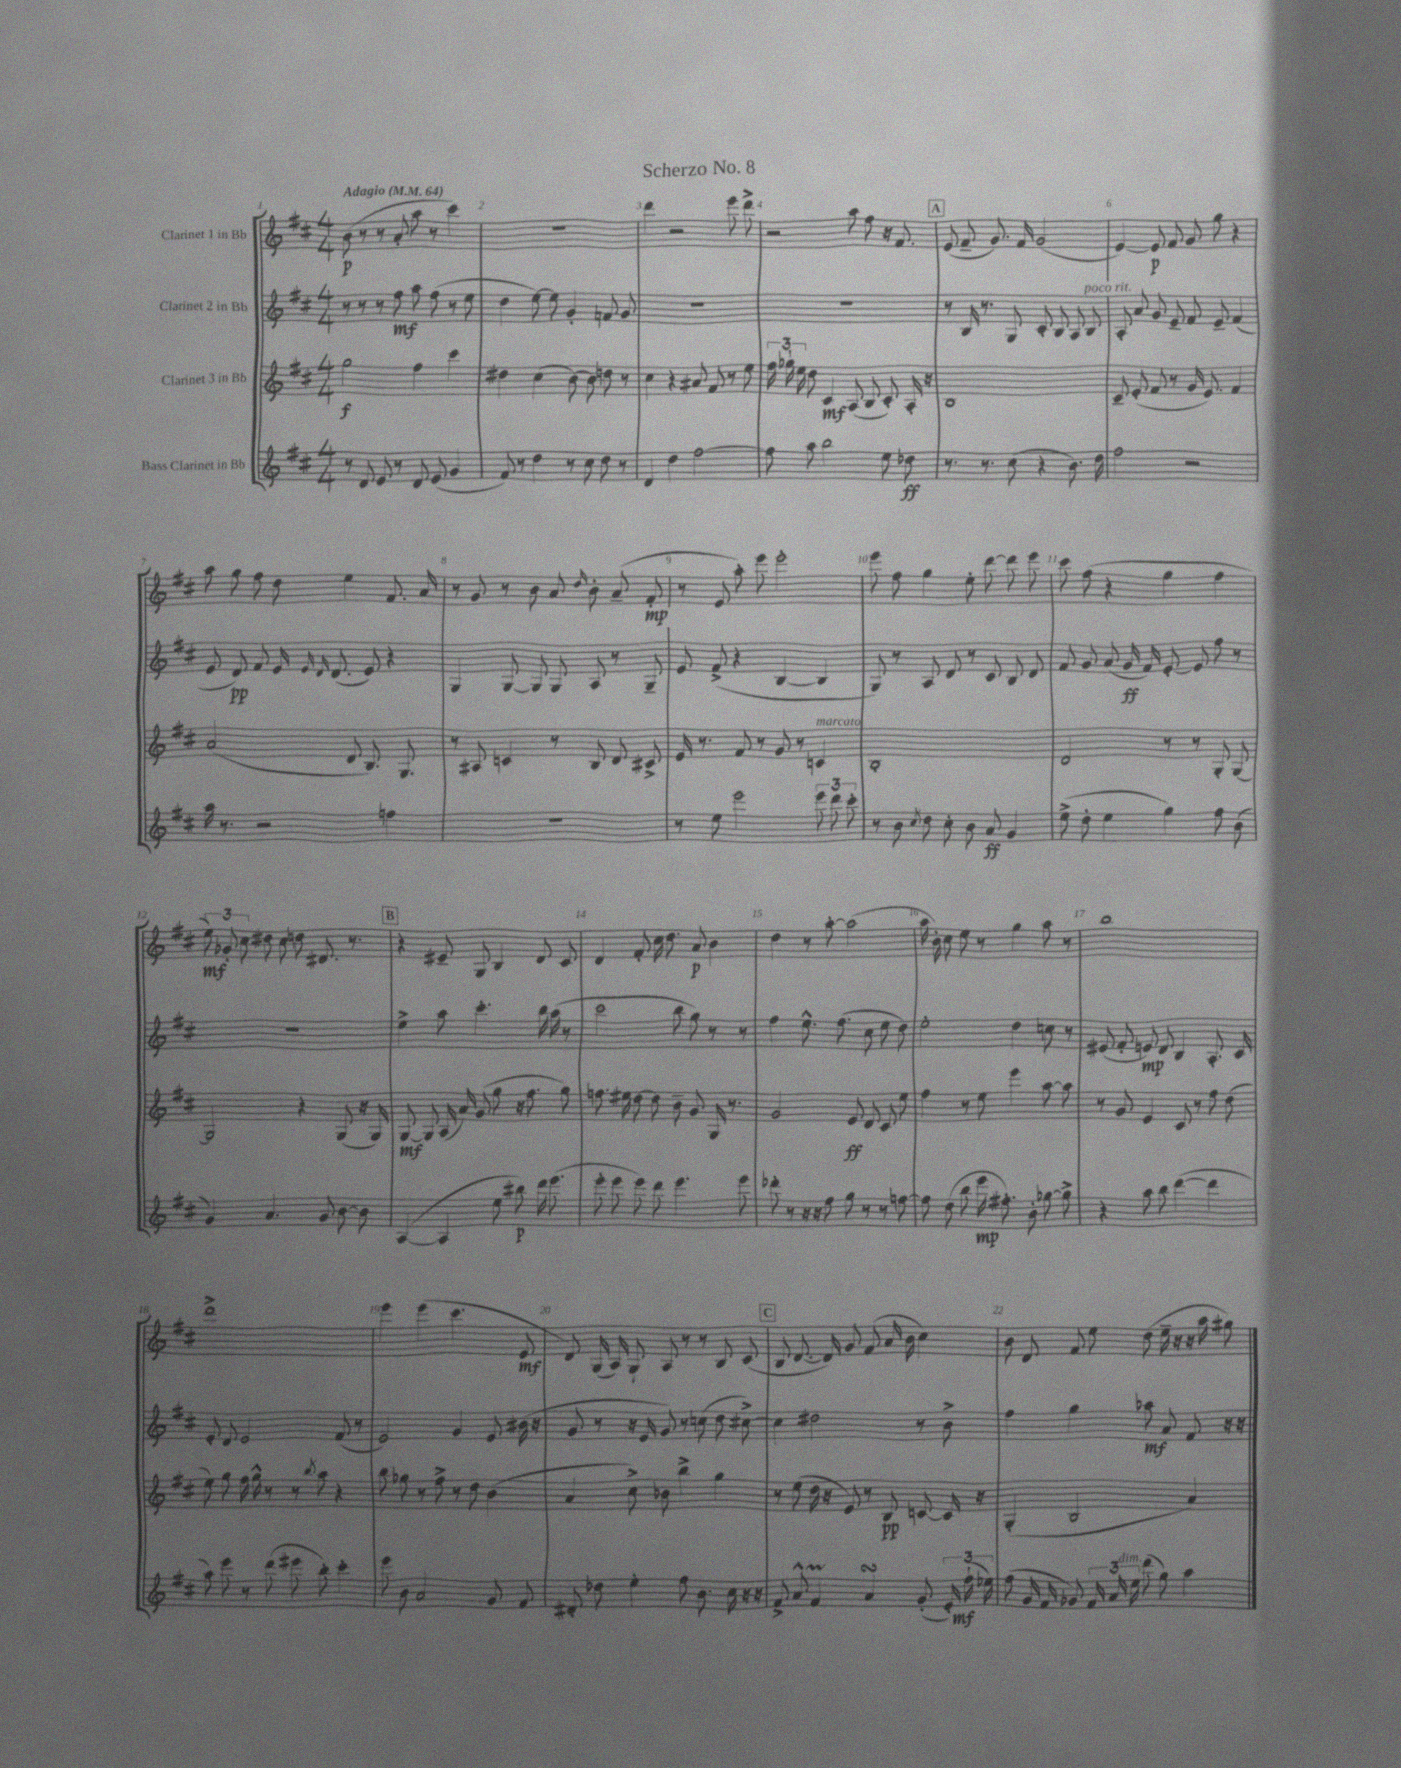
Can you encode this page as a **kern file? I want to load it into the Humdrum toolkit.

**kern	**kern	**kern	**kern
*staff4	*staff3	*staff2	*staff1
*clefG2	*clefG2	*clefG2	*clefG2
*k[f#c#]	*k[f#c#]	*k[f#c#]	*k[f#c#]
*M4/4	*M4/4	*M4/4	*M4/4
*MM64	*MM64	*MM64	*MM64
8r	2gg	8r	(8b
8d	.	8r	8r
8e	.	8r	8r
8r	.	8ff#	8a'
8d	4ff#	8aa	8aa
(8e	.	(8ff#	8r
4g	4ccc#	8r	4ccc#)
.	.	8ee	.
=	=	=	=
8f#)	4dd#	4dd	1r
8r	.	.	.
4dd	(4cc#	[8ee)	.
.	.	8ee]	.
8r	[8b)	4g'	.
8cc#	8b]	.	.
8dd	8dd	8f	.
8r	8r	8g	.
=	=	=	=
4d	4cc#	1r	4ddd
4dd	4r	.	2r
[2ff#	8a#	.	.
.	8f#	.	.
.	8r	.	8eee
.	8ee	.	8ddd^
=	=	=	=
8ff#]	24ff#	1r	2r
.	24gg-`	.	.
.	24ee	.	.
8aa	8dd	.	.
2bb	4c#	.	.
.	(8A	.	8aa
.	8B	.	8ff#
8ee	8c#')	.	16r
.	.	.	8.f#
8dd-	16A'	.	.
.	16r	.	.
=	=	=	=
8.r	1B	8r	(8e
.	.	16B	8f#~
8.r	.	8.r	.
.	.	.	8.g)
(8cc#	.	8G	.
.	.	.	16f#
4r	.	8c#'	(2g
.	.	8B	.
8.b)	.	8A	.
.	.	8B	.
16dd	.	.	.
=	=	=	=
2ff#	8c#~	8A'	[4e)
.	(8e'	8a	.
.	8f#	8g	8e]
.	8r	8e~	8f#
2r	16g	8f#	8g
.	8.e)	.	.
.	.	8e~	8gg
.	4f#	(4f#	4r
=	=	=	=
16aa	(2a	8e	8aa
8.r	.	.	.
.	.	8d)	8gg
2r	.	8f#	8ff#
.	.	16e	8dd
.	.	16qqe	.
.	.	16qqd	.
.	.	(8.d	.
.	8d	.	4ee
.	8.B)	8e)	.
4ff	.	4r	8.f#
.	8.G	.	.
.	.	.	16a
=	=	=	=
1r	8r	4G	8r
.	8A#	.	8g
.	4c	[8G	8r
.	.	8G]	8b
.	8r	8G	8a
.	.	.	16qqdd
.	8B	8A	8b'
.	8d	8r	(8a~
.	8c#^	8G~	8f#'
=	=	=	=
8r	16e	8e	8r
.	8.r	.	.
8ee	.	(8f#^	8e
2eee	8f#	4r	8aa')
.	8r	.	8eee
.	8g	[4B	2eee'
.	8r	.	.
12eee	4c	4B]	.
12ddd	.	.	.
12ccc#'	.	.	.
=	=	=	=
8r	1B'	8G)	8eee
8b	.	8r	8ff#
8qcc#	.	.	.
8dd	.	8A	4gg
8cc#'	.	8d	.
8b	.	8r	8ee'
8a	.	8c#	[8ddd
4g	.	8B	8ddd]
.	.	8d	8eee
=	=	=	=
(8ee^	2d	8f#	8ccc#
8dd'	.	8g	(8ff#
4ee	.	(8a	4r
.	.	16g	.
.	.	16f#)	.
4gg)	8r	[8e'	4gg
.	8r	8e]	.
8ff#	8G'	8ff#	4ff#
(8b	[8G	8r	.
=	=	=	=
4g)	2G]	1r	12ee)
.	.	.	12g-'
.	.	.	12cc#
4.a	.	.	8dd#
.	.	.	8cc#
.	4r	.	8dd
8g	.	.	8.d#
[8b	(8G	.	.
.	.	.	8.r
8b]	16r	.	.
.	16G)	.	.
=	=	=	=
([4A	[8G	4ee^	4r
.	8G]	.	.
4A]	(16A	8aa	8e#~
.	16a)	.	.
.	(8g	4.ccc#'	8G
8ee	8gg	.	4B
8bb#)	16r	.	.
.	8.ff#	.	.
16ddd	.	16bb	8d
(8.eee	.	(16aa	.
.	8gg)	8r	8c#
=	=	=	=
8eee'	8.ff	2ccc#	4d
8eee	.	.	.
.	16ee#	.	.
8eee)	[8dd	.	8f#'
8ddd	8dd]	.	16cc#
.	.	.	8.dd
4.eee	8b~	8bb	.
.	8g	8gg)	8a
.	16G	8r	4b
.	8.r	.	.
8eee	.	8r	.
=	=	=	=
8ddd-'	2g	4ff#	4dd
8r	.	.	.
16r	.	8.ee^^	8r
16r	.	.	.
8ff#	.	.	[8aa'
.	.	(8.ff#	.
8gg	8e	.	(2aa]
8r	8d	8cc#	.
8r	8c#	8ee	.
[8ff	8ee	8dd)	.
=	=	=	=
8ff]	4ff#	2ee'	16aa
.	.	.	16b')
(8dd	.	.	8cc#
8bb	8r	.	8ee
16eee	8ee	.	8r
8.ff#')	.	.	.
.	4eee	4dd	4gg
8b'	.	.	.
[8gg-	[8aa	8cc	8aa
8gg-^]	8aa]	8r	8r
=	=	=	=
4r	8r	(8e#	1bb
.	8g	8f#'	.
8aa	4e	8e)	.
8bb	.	8d	.
([4ddd	8c#	4B	.
.	8r	.	.
4ddd]	8ff#	8.A'	.
.	(8dd	.	.
.	.	16c#	.
=	=	=	=
8aa)	8ee)	8e'	1ddd^
8eee	8gg	8d	.
8r	16ff#	2e	.
.	16gg^^	.	.
(8ddd	8r	.	.
8eee#	8r	.	.
.	8qbb	.	.
8bb')	8aa	.	.
4ccc#'	4r	(8f#	.
.	.	8r	.
=	=	=	=
8eee	8bb	2e)	4eee
8b	8gg-	.	.
2a	8r	.	(4eee
.	8ff#^	.	.
.	8r	4g	4.ccc#
.	8dd	.	.
8g	(4b	8e	.
8f#	.	(16b#	8e
.	.	16r	.
=	=	=	=
8d#'	4a	8g	8d)
8dd-	.	8r	(16G
.	.	.	16A)
4ee'	8cc#^)	16r	8G`
.	.	16e	.
.	8b-	8g)	8A
8ff#	4bb^	8r	8r
8.b	.	(8cc	8r
.	4gg	8dd	8B
16cc#	.	.	.
16r	.	[8cc#^)	(8c#
16r	.	.	.
=	=	=	=
8f#^	8r	4cc#]	8B
8a^^	(8ee	.	[8.d
4f#	16dd	2dd#	.
.	16r	.	16d])
.	8e)	.	8g
4a	8r	.	(8f#
.	8B	.	16a
.	.	.	16b
(8g'	[8c	8r	4cc#)
24e')	16c]	8b^	.
(24ff#`	.	.	.
.	16r	.	.
24ee-)	.	.	.
=	=	=	=
(8ff#	(4G'	4ff#	8b
16g	.	.	8d
16f#	.	.	.
8g-)	2B	4gg	8f#
24f#	.	.	8ee
24a	.	.	.
24ee	.	.	.
(8ddd	.	8aa-	(8dd
8gg)	.	8a	16ee~
.	.	.	16r
4aa	4a)	8f#	16r
.	.	.	16aa
.	.	16r	8gg#)
.	.	16r	.
==	==	==	==
*-	*-	*-	*-
